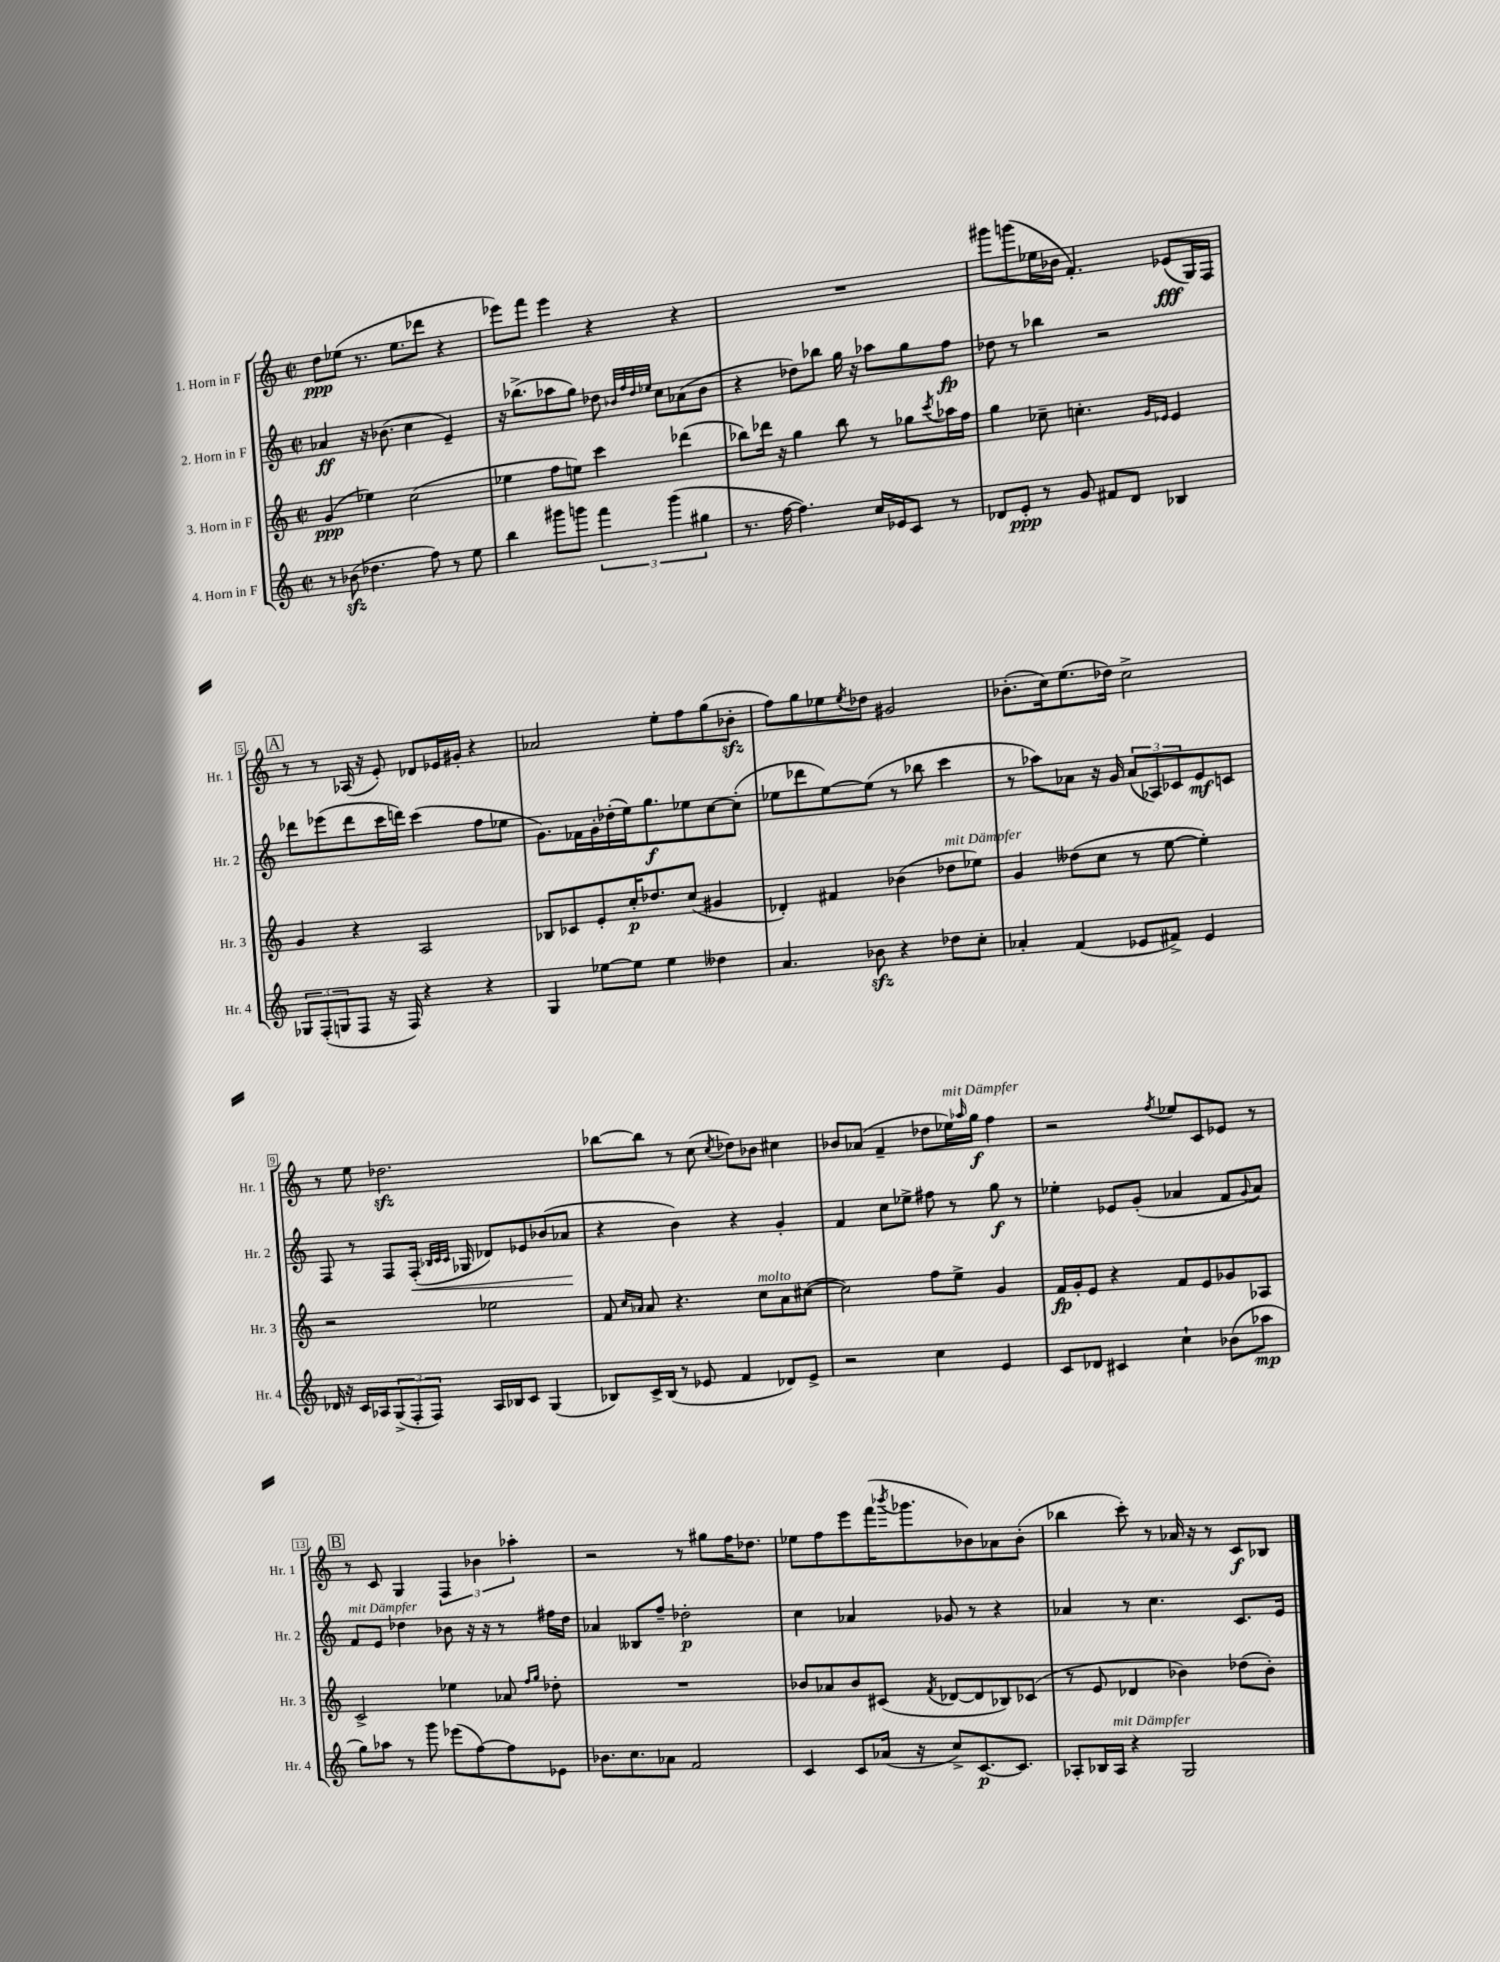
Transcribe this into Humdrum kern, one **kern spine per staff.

**kern	**dynam	**kern	**dynam	**kern	**dynam	**kern	**dynam
*part4	*part4	*part3	*part3	*part2	*part2	*part1	*part1
*staff4	*staff4	*staff3	*staff3	*staff2	*staff2	*staff1	*staff1
*I"4. Horn in F	*	*I"3. Horn in F	*	*I"2. Horn in F	*	*I"1. Horn in F	*
*I'Hr. 4	*	*I'Hr. 3	*	*I'Hr. 2	*	*I'Hr. 1	*
*clefG2	*	*clefG2	*	*clefG2	*	*clefG2	*
*k[]	*	*k[]	*	*k[]	*	*k[]	*
*M2/2	*	*M2/2	*	*M2/2	*	*M2/2	*
*met(c|)	*	*met(c|)	*	*met(c|)	*	*met(c|)	*
=1	=1	=1	=1	=1	=1	=1	=1
8r	.	(4g/	ppp	4a-X/	ff	8dd\L	ppp
(8b-Xzz\	.	.	.	.	.	(8ee-X\J	.
4.dd-X\	.	4ee-X\)	.	16r	.	8.r	.
.	.	.	.	(8.b-X\	.	.	.
.	.	.	.	.	.	8.ee-\L	.
.	.	(2cc\	.	4cc\	.	.	.
8ff\)	.	.	.	.	.	8ddd-X\J	.
8r	.	.	.	4e~/)	.	4r	.
8ee\	.	.	.	.	.	.	.
=2	=2	=2	=2	=2	=2	=2	=2
4bb\	.	4ee-X\	.	16r	.	8eee-X\L)	.
.	.	.	.	(8.bb-X^\L	.	.	.
.	.	.	.	.	.	8fff\J	.
8ggg#X\L	.	8ff\L	.	8aa-X\	.	4eee-\	.
8gggn\J	.	8een\J)	.	8gg\J)	.	.	.
6fff\	.	4ccc\	.	8dd-X\	.	4r	.
.	.	.	.	32qqb-X/LLL	.	.	.
.	.	.	.	32qqff/	.	.	.
.	.	.	.	32qqdd-/	.	.	.
.	.	.	.	32qqee-X/JJJ	.	.	.
.	.	.	.	8cc\L	.	.	.
(6ggg\	.	.	.	.	.	.	.
.	.	(4ddd-X\	.	(8a-X\	.	4r	.
6gg#X\	.	.	.	.	.	.	.
.	.	.	.	8b-\J	.	.	.
=3	=3	=3	=3	=3	=3	=3	=3
8.r	.	8bb-X\L)	.	4r	.	1r	.
.	.	16ddd-X\Jk	.	.	.	.	.
[16ff\	.	16r	.	.	.	.	.
4.ff\])	.	4gg\	.	8dd-X\L)	.	.	.
.	.	.	.	8bb-X\J	.	.	.
.	.	8bb-\	.	16gg\	.	.	.
.	.	.	.	16r	.	.	.
16cc/LL	.	8r	.	8aa-X\L	.	.	.
16e-X/J	.	.	.	.	.	.	.
8c/J	.	8gg-X\L	.	8gg\	.	.	.
.	.	8qccc/	.	.	.	.	.
8r	.	16aa-X\L	.	8ff\J	fp	.	.
.	.	16ff\JJ	.	.	.	.	.
=4	=4	=4	=4	=4	=4	=4	=4
8d-X/L	.	4gg\	.	8dd-X\	.	8ggg#X\L	.
8e'/J	ppp	.	.	8r	.	(8gggn\	.
8r	.	8cc-X~\	.	4bb-X\	.	16ee-X\L	.
.	.	.	.	.	.	16b-X\JJ	.
8g/	.	4.ccn'\	.	.	.	4.f'/)	.
8f#X/L	.	.	.	2r	.	.	.
8d-/J	.	.	.	.	.	.	.
.	.	16qqg/LL	.	.	.	.	.
.	.	16qqe-X/JJ	.	.	.	.	.
4B-X/	.	4e-/	.	.	.	(8e-X/L	fff
.	.	.	.	.	.	16G/L)	.
.	.	.	.	.	.	16F/JJ	.
!!LO:LB:g=z
!!LO:REH:place=s1:t=A
=5	=5	=5	=5	=5	=5	=5	=5
12G-X/L	.	4g/	.	8ddd-X\L	.	8r	.
(12F'/	.	.	.	.	.	.	.
.	.	.	.	(8eee-X\	.	8r	.
12Gn/	.	.	.	.	.	.	.
8F/J	.	4r	.	8ddd-\	.	(16A-X/	.
.	.	.	.	.	.	16r	.
16r	.	.	.	16ccc\L	.	8e'/)	.
16F/)	.	.	.	16dddn\JJ)	.	.	.
4r	.	2A/	.	(4ccc\	.	8d-X/L	.
.	.	.	.	.	.	16e-X/L	.
.	.	.	.	.	.	16g#X'/JJ	.
4r	.	.	.	8ff\L	.	4r	.
.	.	.	.	8ee-X\J	.	.	.
=6	=6	=6	=6	=6	=6	=6	=6
4G/	.	8B-X/L	.	8.g\L)	.	2a-X/	.
.	.	8c-X/	.	.	.	.	.
.	.	.	.	16f-X\L	.	.	.
[8ee-X\L	.	8e'/	.	16g'\	.	.	.
.	.	.	.	(16dd-X'\	.	.	.
8ee-\J]	.	16cc'/K	p	16ee\J)	.	.	.
.	.	8.dd-X/	.	8.gg\	f	.	.
4ee-\	.	.	.	.	.	8ee'\L	.
.	.	(8cc/J	.	8ee-X\	.	8ff\	.
4dd--X\	.	4g#X/	.	[8cc\	.	(8gg\	.
.	.	.	.	(8cc'\J]	.	8b-Xzz'\J	.
=7	=7	=7	=7	=7	=7	=7	=7
4.a/	.	4d-X'/)	.	8ee-X\L	.	8ff\L)	.
.	.	.	.	8ddd-X\	.	8gg\	.
.	.	4f#X/	.	[8ee-\)	.	8ee-X\	.
.	.	.	.	.	.	8qee-/	.
8b-Xzz\	.	.	.	(8ee-\J]	.	8dd-X\J	.
4r	.	(4b-X\	.	8r	.	2g#X/	.
.	.	.	.	8bb-X\	.	.	.
!	!	!LO:TX:a:i:t=mit Dämpfer	!	!	!	!	!
8dd-X\L	.	8dd-X\L	.	4ccc\	.	.	.
8cc'\J	.	8ee-X\J)	.	.	.	.	.
=8	=8	=8	=8	=8	=8	=8	=8
4a-X'/	.	4g/	.	8r	.	(8.b-X'\L	.
.	.	.	.	8aa-X\L)	.	.	.
.	.	.	.	.	.	16cc\k)	.
(4f/	.	(8dd--X\L	.	8a-X\J	.	(8.ee\	.
.	.	8cc\J	.	16r	.	.	.
.	.	.	.	16g/	.	16dd-X\Jk)	.
8e-X/L	.	8r	.	(12a-/L	.	2cc^\	.
.	.	.	.	12A-X/)	.	.	.
8f#X^/J)	.	[8ee\	.	.	.	.	.
.	.	.	.	12c-X/	.	.	.
4e-/	.	4ee'\])	.	8e/	mf	.	.
.	.	.	.	8cn/J	.	.	.
!!LO:LB:g=z
=9	=9	=9	=9	=9	=9	=9	=9
16d-X/	.	2r	.	8F/	.	8r	.
16r	.	.	.	.	.	.	.
16c/LL	.	.	.	8r	.	8ee\	.
16A-X/J	.	.	.	.	.	.	.
(12G^/	.	.	.	8F/L	.	2.dd-Xzz\	.
12F'/	.	.	.	.	.	.	.
!	!	!	!	!	!LO:HP:b	!	!
.	.	.	.	(16F'/Jk	<	.	.
12F/J)	.	.	.	.	.	.	.
.	.	.	.	32qqB-X/LLL	.	.	.
.	.	.	.	32qqc/	.	.	.
.	.	.	.	32qqc/JJJ	.	.	.
.	.	.	.	16G-X/	.	.	.
16A-/LL	.	2ee-X\	.	8d-X/L)	.	.	.
16B-X/J	.	.	.	.	.	.	.
8c/J	.	.	.	8e-X/	.	.	.
(4G/	.	.	.	(8b-X/	.	.	.
.	.	.	.	8a-X/J	.	.	.
.	.	.	.	.	[	.	.
=10	=10	=10	=10	=10	=10	=10	=10
8B-X/L)	.	8f/	.	4r	.	[8bb-X\L	.
.	.	16qqcc/LL	.	.	.	.	.
.	.	16qqa-X/JJ	.	.	.	.	.
16c^/L	.	8a-/	.	.	.	8bb-\J]	.
(16B-/JJ	.	.	.	.	.	.	.
8r	.	4.r	.	4b\)	.	8r	.
8e-X/	.	.	.	.	.	(8cc\	.
.	.	.	.	.	.	8qcc/	.
4f/	.	.	.	4r	.	8dd-X\L)	.
!	!	!LO:TX:a:i:t=molto	!	!	!	!	!
.	.	8cc\L	.	.	.	8b-X\J	.
8d-X/L)	.	8a-\	.	4g'/	.	4cc#X\	.
8e-^/J	.	([8cc#X\J	.	.	.	.	.
=11	=11	=11	=11	=11	=11	=11	=11
2r	.	2cc#\])	.	4f/	.	8b-X/L	.
.	.	.	.	.	.	(8a-X/J	.
.	.	.	.	8cc\L	.	4f~/	.
.	.	.	.	8ee-X^\J	.	.	.
4cc\	.	8ff\L	.	8ff#X\	.	8dd-X\L	.
!	!	!	!	!	!	!LO:TX:a:i:t=mit Dämpfer	!
.	.	8ee^\J	.	8r	.	16ee-X\L)	.
.	.	.	.	.	.	16qqaa-X/	.
.	.	.	.	.	.	16gg\JJ	f
4e/	.	4g/	.	8gg\	f	4ff\	.
.	.	.	.	8r	.	.	.
=12	=12	=12	=12	=12	=12	=12	=12
8c/L	.	16f/LL	fp	4ee-X'\	.	2r	.
.	.	16g'/J	.	.	.	.	.
8d-X/J	.	8e/J	.	.	.	.	.
4c#X/	.	4r	.	8e-X/L	.	.	.
.	.	.	.	(8g'/J	.	.	.
.	.	.	.	.	.	8qff/	.
4cc`\	.	8f/L	.	4a-X/	.	8ee-X/L	.
.	.	8e/	.	.	.	8c/	.
(8b-X\L	.	8g-X/	.	8f/L	.	8e-X/J	.
.	.	.	.	8qqg/	.	.	.
8aa-X\J	mp	8A-X/J	.	8a-/J)	.	8r	.
!!LO:LB:g=z
!!LO:REH:place=s1:t=B
=13	=13	=13	=13	=13	=13	=13	=13
!	!	!	!	!LO:TX:a:i:t=mit Dämpfer	!	!	!
8gg\L)	.	2c^/	.	8f/L	.	8r	.
8aa-X\J	.	.	.	8e/J	.	8c/	.
8r	.	.	.	4dd-X\	.	4G/	.
8ggg\	.	.	.	.	.	.	.
(8eee-X\L	.	4ee-X\	.	8b-X\	.	6F/	.
[8ff\)	.	.	.	16r	.	.	.
.	.	.	.	.	.	6b-X\	.
.	.	.	.	16r	.	.	.
8ff\]	.	8a-X/	.	8r	.	.	.
.	.	.	.	.	.	6aa-X'\	.
.	.	16qqff/LL	.	.	.	.	.
.	.	16qqgg/JJ	.	.	.	.	.
8e-X\J	.	8dd-X'\	.	16ff#X\LL	.	.	.
.	.	.	.	16dd-\JJ	.	.	.
=14	=14	=14	=14	=14	=14	=14	=14
8.b-X\L	.	1r	.	4a-X/	.	2r	.
8.cc\	.	.	.	.	.	.	.
.	.	.	.	8B--X/L	.	.	.
8a-X\J	.	.	.	8ff~/J	.	.	.
2f/	.	.	.	2dd-X'\	p	8r	.
.	.	.	.	.	.	8gg#X\L	.
.	.	.	.	.	.	16ff\K	.
.	.	.	.	.	.	8.dd-X\J	.
=15	=15	=15	=15	=15	=15	=15	=15
4c/	.	8b-X/L	.	4cc\	.	8ee-X\L	.
.	.	8a-X/	.	.	.	8ff\	.
8c/L	.	8b-/	.	4a-X/	.	8eee\	.
(16a-X/Jk	.	(8c#X/J	.	.	.	(16fff\K	.
.	.	.	.	.	.	8qbbb-X/	.
16r	.	.	.	.	.	8.ggg-X\	.
.	.	8qf/	.	.	.	.	.
8cc^/L)	.	[8d-X/L	.	8g-X/	.	.	.
[8.c/	p	8d-/]	.	8r	.	8b-X\)	.
.	.	8B-X/)	.	4r	.	8a-X\	.
8.c/J]	.	.	.	.	.	.	.
.	.	(8c-X/J	.	.	.	(8b-'\J	.
=16	=16	=16	=16	=16	=16	=16	=16
8A-X'/L	.	8r	.	4a-X/	.	4bb-X\	.
16B-X/L	.	8e/	.	.	.	.	.
!LO:TX:a:i:t=mit Dämpfer	!	!	!	!	!	!	!
16A-/JJ	.	.	.	.	.	.	.
4r	.	4d-X/	.	8r	.	8ccc'\)	.
.	.	.	.	4.cc\	.	8r	.
2G/	.	4b-X\)	.	.	.	16a-X/	.
.	.	.	.	.	.	16r	.
.	.	.	.	.	.	8r	.
.	.	(8dd-X\L	.	8.c/L	.	8c/L	f
.	.	8b-'\J)	.	.	.	8B-X/J	.
.	.	.	.	16e/Jk	.	.	.
==	==	==	==	==	==	==	==
*-	*-	*-	*-	*-	*-	*-	*-
